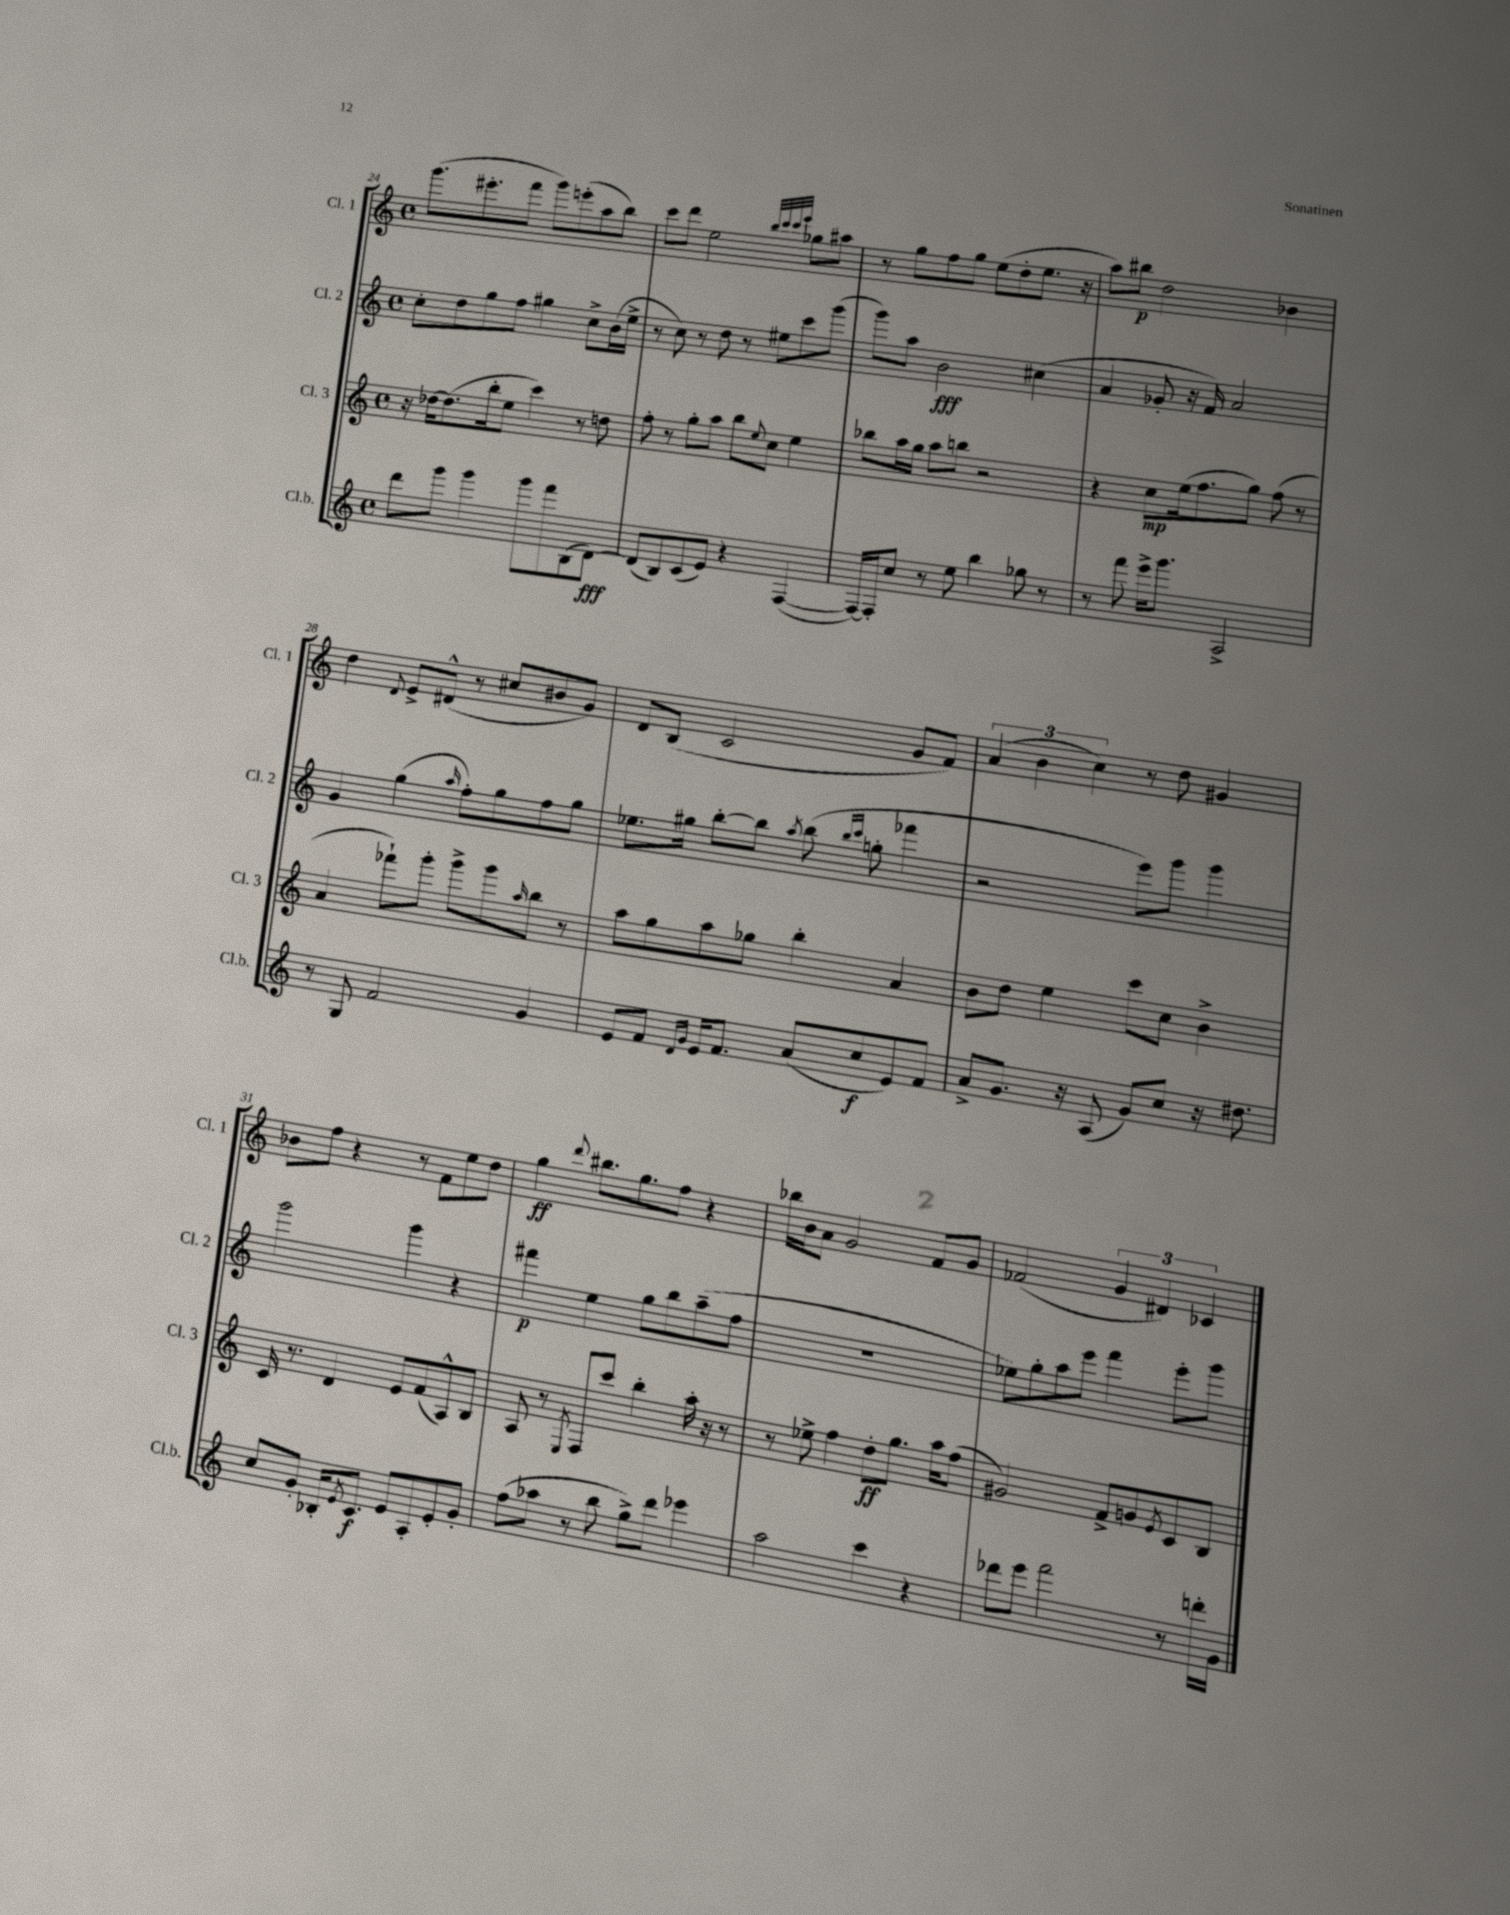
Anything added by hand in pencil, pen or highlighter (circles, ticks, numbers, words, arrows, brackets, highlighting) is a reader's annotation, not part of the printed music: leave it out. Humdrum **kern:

**kern	**dynam	**kern	**dynam	**kern	**dynam	**kern	**dynam
*part4	*part4	*part3	*part3	*part2	*part2	*part1	*part1
*staff4	*staff4	*staff3	*staff3	*staff2	*staff2	*staff1	*staff1
*I"Cl.b.	*	*I"Cl. 3	*	*I"Cl. 2	*	*I"Cl. 1	*
*I'Cl.b.	*	*I'Cl. 3	*	*I'Cl. 2	*	*I'Cl. 1	*
*clefG2	*	*clefG2	*	*clefG2	*	*clefG2	*
*k[]	*	*k[]	*	*k[]	*	*k[]	*
*M4/4	*	*M4/4	*	*M4/4	*	*M4/4	*
*met(c)	*	*met(c)	*	*met(c)	*	*met(c)	*
=24	=24	=24	=24	=24	=24	=24	=24
8ddd\L	.	16r	.	8cc'\L	.	(8.ggg\L	.
.	.	[16dd-X\KL	.	.	.	.	.
8ggg\J	.	(8.dd-\]	.	8dd\	.	.	.
.	.	.	.	.	.	8.eee#X'\	.
4ggg\	.	.	.	8gg\	.	.	.
.	.	16bb'\k	.	.	.	.	.
.	.	8ee\J	.	8ff\J	.	8fff\J	.
8ggg\L	.	4ccc\)	.	4gg#X\	.	8ggg\L)	.
8fff\	.	.	.	.	.	(8eeen'\	.
(8B\	.	8r	.	8cc^\L	.	8aa\	.
[8d\J)	fff	8ddn\	.	(16b\L	.	8bb\J)	.
.	.	.	.	16ee^\JJ	.	.	.
=25	=25	=25	=25	=25	=25	=25	=25
(8d/L]	.	8ff'\	.	8r	.	8ccc\L	.
8B/)	.	8r	.	8cc\)	.	8ddd\J	.
(8c/	.	8gg'\L	.	8r	.	2ee\	.
8e/J)	.	8aa\J	.	8dd\	.	.	.
4r	.	8bb\L	.	8r	.	.	.
.	.	8qqee/	.	.	.	.	.
.	.	8cc\J	.	8ee#X\L	.	.	.
.	.	.	.	.	.	32qqbb/LLL	.
.	.	.	.	.	.	32qqccc/	.
.	.	.	.	.	.	32qqccc/	.
.	.	.	.	.	.	32qqeee/JJJ	.
([4F/	.	4ee\	.	8ccc\	.	8gg-X\L	.
.	.	.	.	(8ggg\J	.	8aa#X\J	.
=26	=26	=26	=26	=26	=26	=26	=26
16F/LL_)	.	8bb-X\L	.	8ggg\L)	.	8r	.
16F'/J]	.	.	.	.	.	.	.
8cc/J	.	16aa\L	.	8aa\J	.	8gg\L	.
.	.	16gg\JJ	.	.	.	.	.
8r	.	8aa\L	.	2b\	fff	8ff\	.
8ee\	.	8bbn\J	.	.	.	8gg\J	.
4bb\	.	2r	.	.	.	(8ee\L	.
.	.	.	.	.	.	8dd'\	.
8gg-X\	.	.	.	(4cc#X\	.	8.ee\J	.
8r	.	.	.	.	.	.	.
.	.	.	.	.	.	16r	.
=27	=27	=27	=27	=27	=27	=27	=27
8r	.	4r	.	4a/	.	8aa\L)	.
8fff\	.	.	.	.	.	8bb#X\J	p
16eee^\KL	.	8cc\L	mp	8g-X'/	.	2dd\	.
8.ggg\J	.	.	.	.	.	.	.
.	.	(16ee\k	.	16r	.	.	.
.	.	8.ff\	.	16f/)	.	.	.
2A^/	.	.	.	2a/	.	.	.
.	.	8gg\J)	.	.	.	.	.
.	.	(8ff\	.	.	.	4b-X\	.
.	.	8r	.	.	.	.	.
!!LO:LB:g=z
=28	=28	=28	=28	=28	=28	=28	=28
8r	.	4a/	.	4g/	.	4dd\	.
8G/	.	.	.	.	.	.	.
.	.	.	.	.	.	8qqd/	.
2f/	.	8fff-X`\L)	.	(4gg\	.	8e^/L	.
.	.	8ggg'\J	.	.	.	(8d#X^^/J	.
.	.	.	.	16qqaa/	.	.	.
.	.	8ggg^\L	.	8ff'\L)	.	8r	.
.	.	8ggg\	.	8gg\	.	8cc#X/L	.
.	.	16qqaa/	.	.	.	.	.
4g/	.	8bb\J	.	8ff\	.	8b#X/	.
.	.	8r	.	8gg\J	.	8g/J)	.
=29	=29	=29	=29	=29	=29	=29	=29
8e/L	.	8aa\L	.	8.ee-X\L	.	8d/L	.
8f/J	.	8gg\	.	.	.	(8B/J	.
.	.	.	.	16gg#X\Jk	.	.	.
16qqd/LL	.	.	.	.	.	.	.
16qqg/JJ	.	.	.	.	.	.	.
16e/KL	.	8aa\	.	[8bb'\L	.	2c/	.
8.f/J	.	.	.	.	.	.	.
.	.	8gg-X\J	.	8bb\J]	.	.	.
.	.	.	.	8qaa/	.	.	.
(8a/L	.	4bb'\	.	(8bb\	.	.	.
.	.	.	.	16qqbb/LL	.	.	.
.	.	.	.	16qqccc/JJ	.	.	.
8cc/	f	.	.	8ggn'\	.	.	.
8e/)	.	4a/	.	4fff-X\	.	8g/L	.
8f/J	.	.	.	.	.	8f/J)	.
=30	=30	=30	=30	=30	=30	=30	=30
8a^/L	.	8b\L	.	2r	.	(6a/	.
8.g/J	.	8dd\J	.	.	.	.	.
.	.	.	.	.	.	6b\	.
.	.	4ee\	.	.	.	.	.
16r	.	.	.	.	.	.	.
.	.	.	.	.	.	6cc\)	.
(8A/	.	.	.	.	.	.	.
8g/L)	.	8ccc\L	.	8eee\L)	.	8r	.
8cc/J	.	8cc\J	.	8ggg\J	.	8dd\	.
16r	.	4b^\	.	4ggg\	.	4g#X/	.
8.dd#X\	.	.	.	.	.	.	.
!!LO:LB:g=z
=31	=31	=31	=31	=31	=31	=31	=31
8cc/L	.	16c/	.	2ggg\	.	8b-X\L	.
.	.	8.r	.	.	.	.	.
8g'/J	.	.	.	.	.	8ff\J	.
16B-X'/KL	.	4d/	.	.	.	4r	.
8qe/	.	.	.	.	.	.	.
8.c/J	f	.	.	.	.	.	.
8e/L	.	8e/L	.	4ggg\	.	8r	.
8A'/	.	(8f/	.	.	.	8f\L	.
8e'/	.	8A^^/)	.	4r	.	8ee\	.
8g'/J	.	8B/J	.	.	.	8dd\J	.
=32	=32	=32	=32	=32	=32	=32	=32
(8ff\L	.	8A/	.	4fff#X\	p	4gg\	ff
8aa-X\J	.	8r	.	.	.	.	.
.	.	8qE/	.	.	.	8qqddd/	.
8r	.	8F/L	.	4ee\	.	8.bb#X\L	.
8bb\	.	8ccc/J	.	.	.	.	.
.	.	.	.	.	.	8.gg\	.
8gg^\L)	.	4bb'\	.	8gg\L	.	.	.
8ddd\J	.	.	.	8bb\	.	8ff\J	.
4eee-X\	.	16aa'\	.	(8aa~\	.	4r	.
.	.	16r	.	.	.	.	.
.	.	8r	.	8ff\J	.	.	.
=33	=33	=33	=33	=33	=33	=33	=33
2aa\	.	8r	.	1r	.	16bb-X\LL	.
.	.	.	.	.	.	16b\J	.
.	.	8ee-X^\	.	.	.	8a\J	.
.	.	4ff\	.	.	.	2g/	.
4ccc\	.	8dd'\L	ff	.	.	.	.
.	.	8.gg\J	.	.	.	.	.
4r	.	.	.	.	.	8f/L	.
.	.	16aa\KL	.	.	.	.	.
.	.	(8ff\J	.	.	.	8g/J	.
=34	=34	=34	=34	=34	=34	=34	=34
8ddd-X\L	.	2g#X/)	.	8ee-X\L)	.	(2f-X/	.
8eee\J	.	.	.	8gg'\	.	.	.
2fff\	.	.	.	8aa\	.	.	.
.	.	.	.	8eee\J	.	.	.
.	.	8f^/L	.	4fff\	.	6g/	.
.	.	8gn/	.	.	.	.	.
.	.	.	.	.	.	6d#X/)	.
.	.	8qe/	.	.	.	.	.
8r	.	8c/	.	8eee'\L	.	.	.
.	.	.	.	.	.	6c-X/	.
16dddn'\LL	.	8B/J	.	8ggg\J	.	.	.
16g\JJ	.	.	.	.	.	.	.
==	==	==	==	==	==	==	==
*-	*-	*-	*-	*-	*-	*-	*-
